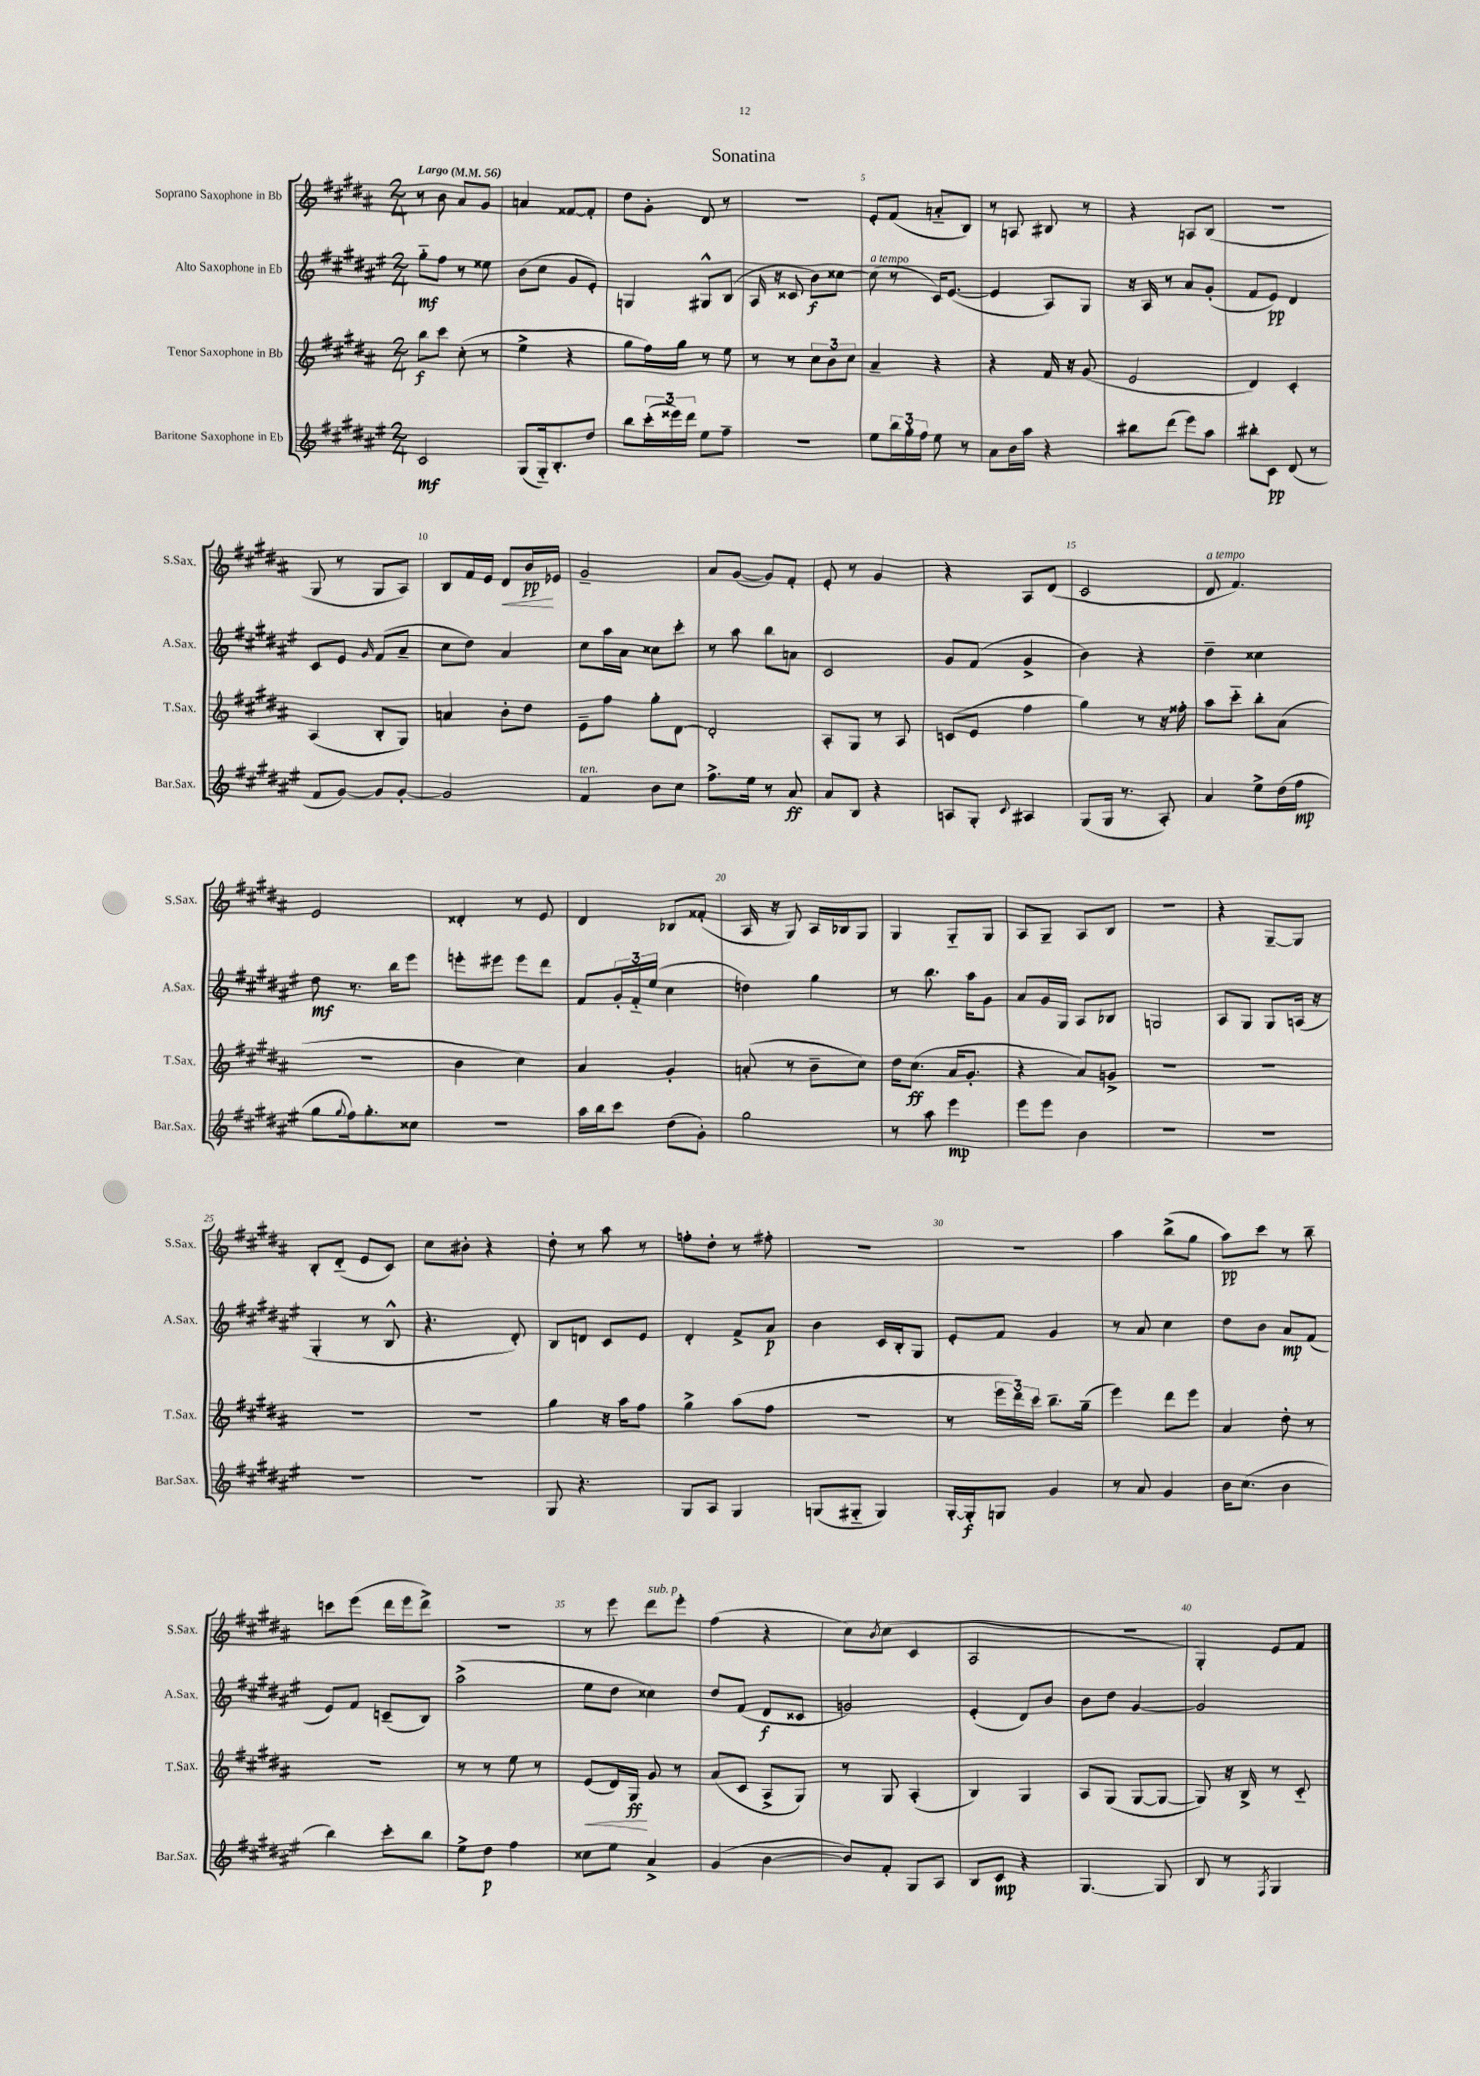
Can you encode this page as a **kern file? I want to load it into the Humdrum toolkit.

**kern	**kern	**kern	**kern
*staff4	*staff3	*staff2	*staff1
*clefG2	*clefG2	*clefG2	*clefG2
*k[f#c#g#d#a#e#]	*k[f#c#g#d#a#]	*k[f#c#g#d#a#e#]	*k[f#c#g#d#a#]
*M2/4	*M2/4	*M2/4	*M2/4
*MM56	*MM56	*MM56	*MM56
2c#	8bb	8gg#'~	8r
.	8ccc#	8ff#	8b
.	(8cc#'	8r	8a#
.	8r	8ee##	8g#
=	=	=	=
(8G#	4ee^	(8b	4a
16G#'~)	.	8cc#	.
8.B'	.	.	.
.	4r	8g#	[8f##
8dd#	.	8e#')	8f##']
=	=	=	=
8bb	8gg#	4G	8dd#
(24ccc#'	16ff#)	.	8g#'
24eee##)	.	.	.
.	16gg#	.	.
24ddd#	.	.	.
8ee#	8r	8G#^^	8d#
8ff#~	8ee	(8B	8r
=	=	=	=
2r	8r	16A#	2r
.	.	16r	.
.	8r	8c##	.
.	12cc#	8b)	.
.	12b	.	.
.	.	[8cc##	.
.	12cc#	.	.
=	=	=	=
8ee#	4a#~	(8cc##]	8e'
24bb	.	8r	(8f#
24gg#'	.	.	.
24ff#	.	.	.
8ee#	4r	16c#)	8a'~
.	.	([8.e#	.
8r	.	.	8B)
=	=	=	=
8a#	4r	4e#]	8r
16b	.	.	8A
16aa#	.	.	.
4r	16f#	8A#)	8B#
.	16r	.	.
.	(8g#	8G#	8r
=	=	=	=
8bb#	2e	16r	4r
.	.	16A#	.
(8ddd#	.	8r	.
8eee#)	.	8a#	8A
8aa#	.	(8g#'	(8B
=	=	=	=
8bb#'	4d#)	8f#	2r
8c#	.	8e#)	.
(8d#	4c#'	4d#	.
8r	.	.	.
=	=	=	=
8f#	(4A#	8c#	8G#
[8g#)	.	8e#	8r
.	.	16qqg#	.
8g#]	8B'	(8f#	8G#
[8g#'	8G#)	8a#~	8A#)
=	=	=	=
2g#]	4a	8cc#	8B
.	.	8dd#)	16f#
.	.	.	16e
.	8b'	4a#	8d#
.	8dd#	.	16b
.	.	.	16e-
=	=	=	=
4f#	8e~	8cc#	2g#~
.	8ff#	16aa#	.
.	.	16a#	.
8b	8gg#'	8cc##	.
8cc#	[8d#	8ccc#'	.
=	=	=	=
8.ff#^	2d#']	8r	8a#
.	.	8aa#	([8g#
16ee#	.	.	.
8r	.	8bb	8g#])
8a#	.	8a	8f#'
=	=	=	=
8a#	8A#'	2c#	8e'
8B	8G#	.	8r
4r	8r	.	4g#
.	8A#	.	.
=	=	=	=
8A	(8c	8g#	4r
8G#'	8e	(8f#	.
8qqc#	.	.	.
4A#	4ff#	4g#^	8A#
.	.	.	(8d#
=	=	=	=
(8G#	4gg#)	4b)	2c#
16G#	.	.	.
8.r	.	.	.
.	8r	4r	.
8A#')	16r	.	.
.	16ff##'	.	.
=	=	=	=
4a#	8aa#	4dd#~	8d#
.	8ccc#'~	.	4.f#)
8ee#^	8bb'	4cc##	.
(16dd#	(8a#	.	.
16ff#	.	.	.
=	=	=	=
8gg#	2r	8dd#	2e
8qqgg#	.	.	.
16ff#)	.	8.r	.
8.gg#'	.	.	.
.	.	16bb	.
8cc##	.	8eee#	.
=	=	=	=
2r	4b	8eee'	4d##'
.	.	8eee#	.
.	4cc#)	8eee#	8r
.	.	8ddd#	8e
=	=	=	=
16aa#	4a#	8f#	4d#
16bb	.	.	.
8ccc#	.	24g#'	.
.	.	24f#'~	.
.	.	(24ee#	.
(8dd#	4g#'	4cc#	8B-
8g#')	.	.	(8f##'
=	=	=	=
2gg#	(8a'	4dd)	16A#
.	.	.	16r
.	8r	.	8G#)
.	8b~	4gg#	16A#
.	.	.	16B-
.	8cc#)	.	8G#
=	=	=	=
8r	16dd#	8r	4G#
.	(8.cc#	.	.
8aa#	.	8.bb	.
4eee#	16a#	.	8G#'~
.	8.g#'	16aa#	.
.	.	8g#	8G#
=	=	=	=
8eee#	4r	8a#	8A#
8eee#	.	16g#	8G#~
.	.	16G#	.
4b	8a#)	8A#	8A#
.	8g^	8B-	8B
=	=	=	=
2r	2r	2G	2r
=	=	=	=
2r	2r	8A#	4r
.	.	8G#	.
.	.	8G#	[8G#~
.	.	(16A	8G#]
.	.	16r	.
=	=	=	=
2r	2r	4G#'	8B'
.	.	.	(8d#'~
.	.	8r	8e
.	.	8B^^	8c#)
=	=	=	=
2r	2r	4.r	8cc#
.	.	.	8b#'
.	.	.	4r
.	.	8d#')	.
=	=	=	=
8G#	4gg#	8B	8dd#'
4.r	.	8d	8r
.	16r	8c#	8aa#
.	16aa#	.	.
.	8ff#	8e#	8r
=	=	=	=
8G#	4gg#^	4d#'	8ff'
8A#	.	.	8dd#'
4G#	(8aa#	8f#^	8r
.	8ff#	8a#	8ff#'
=	=	=	=
(8G	2r	4b	2r
8G#'~	.	.	.
4G#)	.	16c#	.
.	.	16B'	.
.	.	8G#	.
=	=	=	=
[16G#'	8r	8e#'	2r
16G#']	.	.	.
8G	24eee	8f#	.
.	24ddd#)	.	.
.	24ccc#	.	.
4g#	8.bb~	4g#	.
.	(16gg#~	.	.
=	=	=	=
8r	4eee)	8r	4aa#
8a#	.	8a#	.
4g#	8ddd#	4cc#	(8bb^
.	8eee	.	8gg#
=	=	=	=
16b	4a#	8dd#	8aa#)
(8.cc#	.	.	.
.	.	8b	8ccc#
4b	8dd#'	8a#	8r
.	8r	(8f#	8bb~
=	=	=	=
4bb)	2r	8e#)	8ccc
.	.	8f#	(8eee
8ccc#'	.	(8c~	16ddd#
.	.	.	16eee
8bb	.	8B)	8ddd#^)
=	=	=	=
8ee#^	8r	(2aa#^	2r
8dd#	8r	.	.
4ff#	8ee	.	.
.	8r	.	.
=	=	=	=
8cc##	(8e	8ee#	8r
8ee#	16d#)	8dd#	8eee
.	16G#	.	.
4a#^	8g#	4cc##)	8ddd#
.	8r	.	8eee'
=	=	=	=
(4g#	(8a#	8dd#	(4ff#
.	8c#	(8f#	.
[4b	8A#^	8d#	4r
.	8G#)	8c##	.
=	=	=	=
8b])	8r	2g)	8cc#)
.	.	.	8qb
8f#'	8G#	.	(8cc#
8G#	(4A#'	.	4c#
8A#	.	.	.
=	=	=	=
8B	4B)	(4e#'	2A#
8c#	.	.	.
4r	4G#	8d#)	.
.	.	8b	.
=	=	=	=
[4.G#	8A#	8b	2r
.	(8G#	8dd#	.
.	[8G#	[4g#	.
8G#]	8G#_	.	.
=	=	=	=
8B	8G#])	2g#]	4G#')
8r	16r	.	.
.	16B^	.	.
8qF#	.	.	.
4G#	8r	.	8e
.	8c#'~	.	8f#
==	==	==	==
*-	*-	*-	*-
